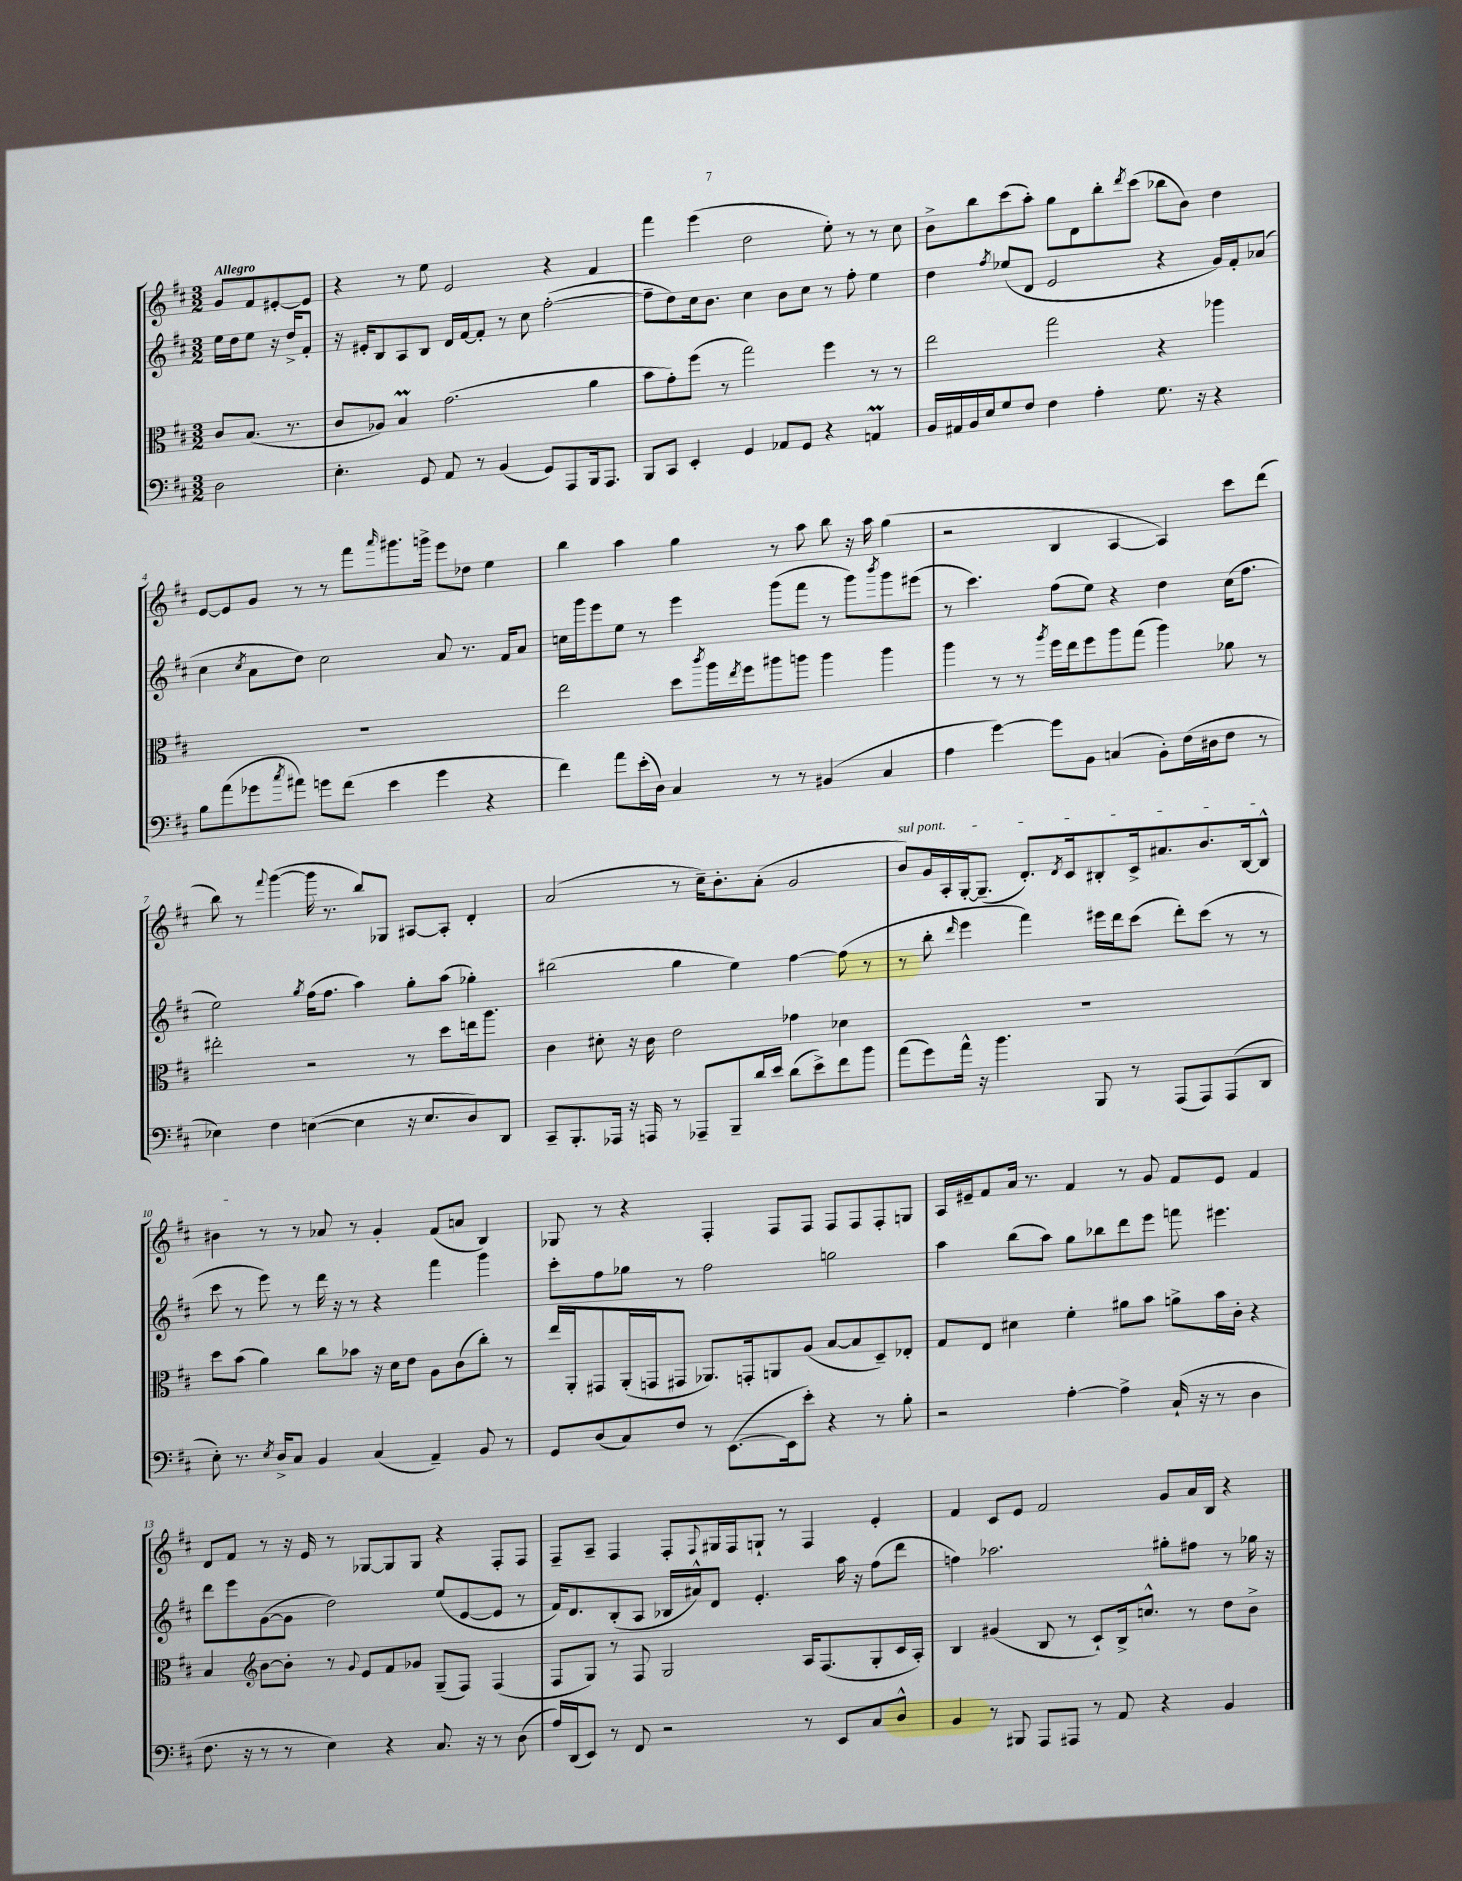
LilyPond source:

<<
\new StaffGroup <<
\new Staff = "s0" {
    \clef treble \key d \major \numericTimeSignature \time 3/2 \partial 2 \tempo "Allegro"
    g'8 fis'8 eis'8~-. eis'8 |
    r4 r8 e''8 e'2 r4 fis'4 |
    fis'''4 e'''4( d''2 e''8-.) r8 r8 cis''8 |
    b'8-> b''8 cis'''8( a''8-.) g''8 d'8 b''8-. \acciaccatura { d'''8 } cis'''8( bes''8 b'8) d''4 |
    e'8~ e'8 g'8 r8 r8 fis'''8 \grace { a'''16 } gis'''8. g'''16-> e'''8 des''8 e''4 |
    b''4 a''4 g''4 r8 a''8 b''8 r16 a''16 g''4( |
    r2 b4 a4~ a4) cis'''8 d'''8( |
    b''8) r8 \appoggiatura { fis'''8 } g'''4~( g'''16 r8. b''8) ges8 ais8~ ais8-. d'4-. |
    a'2( r8 cis''16--) b'8.-. a'8-.( g'2 |
    \once \override TextSpanner.bound-details.left.text = \markup { \italic "sul pont." } b'8\startTextSpan) g'16 a16-. g16~-. g8.--( d'8.-.) \acciaccatura { d'8 } cis'16 bis8-. cis'16-> ais'8. b'8. bis16~ bis8-^ |
    bis'4\stopTextSpan r8 r8 aes'8 r8 g'4-. fis'8( a'8 b4) |
    ges8 r8 r4 fis4-. fis8 fis8 fis8 fis8 fis8-. g8 |
    a16 eis'16-- fis'8 a'16 r8. fis'4 r8 g'8 fis'8 eis'8 fis'4 |
    d'8 fis'8 r8 r16 e'16 r8 ges8~ ges8 ges8 r4 fis8-. fis8 |
    fis8-- a8-- fis4 fis8-. \appoggiatura { fis8 } gis16 fis16 g8-! r8 fis4 e'4-. |
    fis'4 cis'8 e'8 fis'2 g'8 a'16 b16 r4 \bar "|." |
}
\new Staff = "s1" {
    \clef treble \key d \major \numericTimeSignature \time 3/2 \partial 2
    e''16 d''16 e''8 r16 d''16-> fis'8-. |
    r16 eis'16-. b8 a8 b8 d'16 fis'16~ fis'8-. r8 cis''8 fis''2~-.( |
    fis''8-- d''8) cis''16 b'8. cis''4 b'8 cis''8 r8 fis''8-. e''4 |
    d''4 \acciaccatura { fis''8 } ees''8( d'8 e'2 r4 g'16) fis'16-. aes'8( |
    cis''4 \acciaccatura { cis''8 } a'8 d''8) cis''2 a'8 r8. fis'16 a'8 |
    c''16 g'''16 e'''8 e''8 r8 e'''4 g'''8( fis'''8 r8 g'''8) \acciaccatura { b'''8 } g'''8 eis'''8( |
    r8 cis'''4.) fis''8( e''8) r4 d''4 cis''16( fis''8. |
    e''2) \acciaccatura { g''8 } fis''16( fis''8. a''4) g''8-. a''8( ges''4-.) |
    bis''2( g''4 e''4) fis''4~ fis''8( r8 |
    r8 b''8-. \grace { d'''16 } e'''4 fis'''4) eis'''16 d'''16 cis'''8( d'''8-.) cis'''8( r8 r8 |
    cis'''8 r8 e'''8) r8 d'''16 r16 r8 r4 fis'''4 g'''4 |
    cis'''8-. fis''8 ges''8 r8 fis''2 g''2 |
    a''4 b''8( a''8) g''8 bes''8 d'''8 e'''8 f'''8 eis'''4. |
    d'''8 e'''8 g'8~( g'8 d''2) e''8( e'8~ e'8 r8 |
    fis'16) d'8. b8-.( a8 bes16 ais'16-^) d'8 e'4.-. a''16 r16 fis''8( d'''8 |
    f''4) aes''2. gis''8-. fis''8 r8 ges''16 r16 \bar "|." |
}
\new Staff = "s2" {
    \clef alto \key d \major \numericTimeSignature \time 3/2 \partial 2
    cis'8 b8.( r8. |
    cis'8 aes8) b4\prall g'2.( a'4 |
    b'8 g'8-.) fis''8( r8 g''2) fis''4 r8 r8 |
    e''2 g''2 r4 aes''4 |
    R1. |
    e''2 d''8 \acciaccatura { cis'''8 } a''16 \acciaccatura { e''8 } fis''16 ais''8 a''8 a''4 a''4 |
    a''4 r8 r8 \acciaccatura { a''8 } fis''16 e''16 fis''8 a''8 g''8( a''4) aes'8 r8 |
    eis''2-. r2 r8 d''8 e''16 a''8. |
    cis'4 dis'8-. r16 cis'16 e'2 ges'4 des'4 |
    R1. |
    d''8 b'8( a'4) cis''8 bes'8 r16 d'16 e'8 a8 cis'8( cis''8-.) r8 |
    e''16 a,16-. gis,8 a,16-.( g,16 gis,8 aes,8.) g,16-. a,8 a8( b8~ b8 d8--) ees8-. |
    g8 e8 dis'4 fis'4-. ais'8 b'8 a'8-> b'16 cis'16-. r4 |
    b4 \clef treble b'8~ b'8-. r8 \appoggiatura { g'8 } e'8 fis'8 ges'8 g8--( fis8) fis4( |
    fis8 g8) r8 fis8 g2 a16 fis8.( g8-. cis'16 a16-.) |
    b4 gis'4( b8 r8 cis'8-!) b16-> c''8.-^ r8 d''8 b'8-> \bar "|." |
}
\new Staff = "s3" {
    \clef bass \key d \major \numericTimeSignature \time 3/2 \partial 2
    d2 |
    e4.-. g,8 a,8 r8 b,4( g,8) a,,8 b,,16 a,,8. |
    b,,8 cis,8 e,4-. g,4 aes,8 g,8 r4 a,4\prall |
    b,16 ais,16 b,16 e16 g8 fis8 fis4 a4-. g8. r16 r4 |
    b8 a'8( ges'8 \acciaccatura { cis''8 } ais'8) g'8 fis'8( e'4 g'4 r4 |
    fis'4) a'8 e'16-.( d16) cis4 r8 r8 bis,4( cis4 |
    a4 g'4~) g'8 b,8 c4( b,8-.) fis16( dis16 fis8 r8 |
    ees4) fis4 e4~( e4 r16 e8. d8) d,8 |
    cis,8-- b,,8.-. aes,,16 r16 a,,16 r8 aes,,8-- b,,8-- d'16 e'16 d'8( e'8->) fis'8 b'8 |
    a'8( g'8) a'16-^ r16 b'4. b,,8 r8 a,,8( a,,8) a,,8( d,8 |
    e8-.) r8. \acciaccatura { e8 } d16-> cis8 b,4 cis4( a,4--) b,8 r8 |
    g,8 d8( cis8) fis8 r8 e,8.~( e,16 e'8-.) r4 r8 b8-. |
    r2 a4~-. a4-> cis16-!( r16 r8 d4 |
    fis8. r16 r8 r8 e4) r4 cis8. r16 r8 d8( |
    a16) d,16( e,8) r8 fis,8 r2 r8 e,8 cis8 d8-^ |
    b,4 r8 bis,,8 a,,8-. ais,,8 r8 a,8 r4 b,4 \bar "|." |
}
>>
>>
